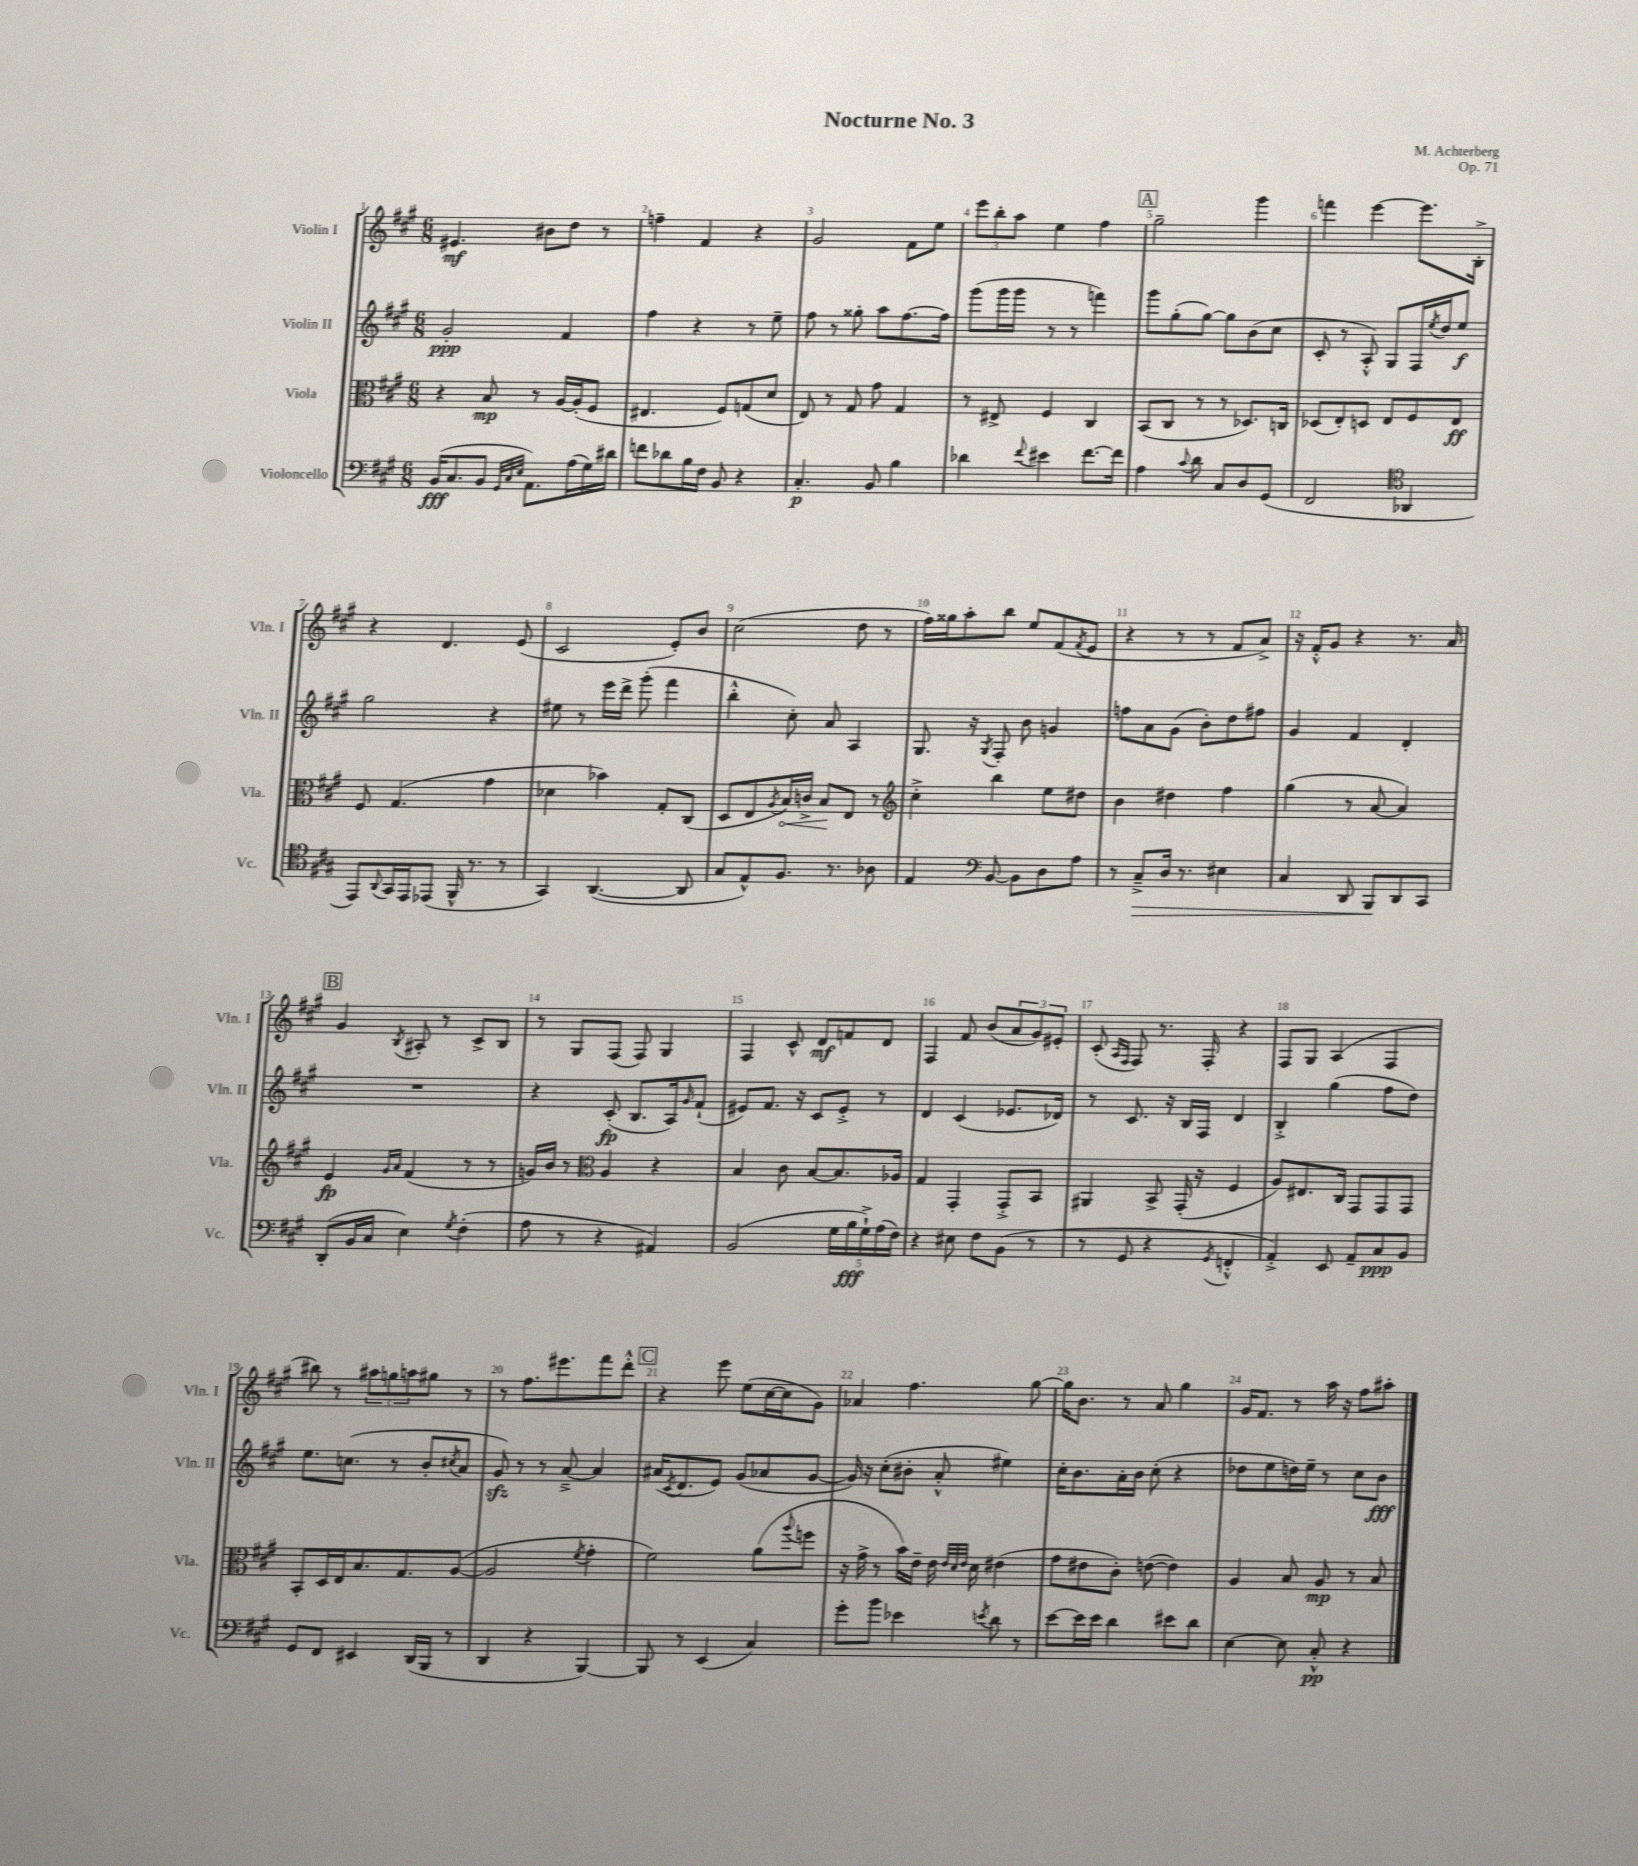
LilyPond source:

\header { title = "Nocturne No. 3" composer = "M. Achterberg" opus = "Op. 71" }
<<
\new StaffGroup <<
\new Staff = "s0" \with { instrumentName = "Violin I" shortInstrumentName = "Vln. I" } {
    \clef treble \key a \major \numericTimeSignature \time 6/8
    eis'4.\mf bis'8 d''8 r8 |
    f''4-- fis'4 r4 |
    gis'2 fis'8 e''8 |
    \tuplet 3/2 { e'''8 b''8-. a''8 } e''4 fis''4 |
    \mark \markup { \box "A" } gis''2-- gis'''4 |
    f'''4 e'''4~ e'''8. b16-.-> |
    r4 d'4. e'8( |
    cis'2 e'8-.) b'8 |
    cis''2( d''8 r8 |
    fis''16) gisis''16 a''8-. b''8 e''8 fis'8( \acciaccatura { fis'8 } e'8 |
    r4 r8 r8 fis'8 a'8->) |
    r16 fis'16-.-^ gis'8 r4 r8. a'16 |
    \mark \markup { \box "B" } gis'4 \acciaccatura { b8 } ais8-. r8 cis'8-> b8 |
    r8 gis8 fis8( fis8) gis4 |
    fis4 cis'8-^ d'8\mf f'8 d'8 |
    fis4 fis'8 b'8( \tuplet 3/2 { a'8 gis'8) eis'8-. } |
    cis'8-.( \grace { a16 fis16 } fis8) r8. fis16-. r4 |
    fis8 gis8 a4( fis4 |
    bis''8) r8 \tuplet 3/2 { ais''8 g''8 a''8 } gis''8 r8 |
    r8 fis''8. eis'''8. fis'''8 d'''8-.-^ |
    \mark \markup { \box "C" } r4 e'''8 e''8( cis''16~ cis''16 gis'8) |
    aes'4 fis''4. gis''8~ |
    gis''16 b'8. r8 a'8 gis''4 |
    gis'16 fis'8. r8 a''16 r16 fis''8 ais''8-. \bar "|." |
}
\new Staff = "s1" \with { instrumentName = "Violin II" shortInstrumentName = "Vln. II" } {
    \clef treble \key a \major \numericTimeSignature \time 6/8
    gis'2-.\ppp fis'4 |
    fis''4 r4 r8 e''8-- |
    fis''8 r8 gisis''8-. a''8 fis''8.~ fis''16 |
    gis'''8( gis'''16 gis'''16 r8 r8 f'''4) |
    \mark \markup { \box "A" } gis'''8 gis''8-.( gis''8~) gis''8 b'8( cis''8 |
    cis'8-. r8 a8-.-^) gis8 fis16 \acciaccatura { e''8 } d''16 e''8\f |
    gis''2 r4 |
    eis''8 r8 e'''16 d'''16-> gis'''8-.( fis'''4 |
    b''4-.-^ cis''8-.) a'8 a4 |
    gis8. r16 \acciaccatura { gis8 } fis8-. b'8 g'4 |
    f''8 a'8 gis'8( b'8-.) d''8 fis''8 |
    gis'4 fis'4 d'4-. |
    \mark \markup { \box "B" } R2. |
    r4 cis'8-.\fp( b8. a16) \grace { gis'16 } fis'8-!( |
    eis'8) fis'8. r16 cis'8 eis'8-.-> r8 |
    d'4 cis'4( ees'8. des'16) |
    r8 cis'8. r16 b16 fis16 d'4 |
    b4-.-> gis''4( fis''8 d''8) |
    e''8. c''8.( r8 b'8-. \acciaccatura { cis''8 } a'8 |
    gis'8\sfz) r8 r8 a'8~---> a'4 |
    \mark \markup { \box "C" } ais'16( \acciaccatura { cis'8 } d'8. e'8) gis'8( aes'8 gis'8~ |
    gis'16) r16 cis''8-.( bis'8-. a'8-.-^ eis''4) |
    cis''16-. b'8. a'16-. b'16 cis''8-.( r4 |
    des''8 e''8 d''16) e''16-- r8 cis''8 b'8\fff \bar "|." |
}
\new Staff = "s2" \with { instrumentName = "Viola" shortInstrumentName = "Vla." } {
    \clef alto \key a \major \numericTimeSignature \time 6/8
    r4 b8\mp r8 a16~ a16-.( fis8 |
    eis4. fis8) g8( d'8 |
    e8) r8 gis8 gis'8 gis4 |
    r8 eis8-> fis4 cis4 |
    \mark \markup { \box "A" } b,8( cis8 r8 r8 des8.) c16 |
    des8( e8-.) d8 e8 fis8 e8\ff |
    fis8 gis4.( gis'4 |
    des'4 bes'4) gis8-. cis8( |
    d8 e8 \acciaccatura { a8 } \once \override Hairpin.circled-tip = ##t b16\<) c'16-> b8\! e8 r8 |
    \clef treble cis''4-.-> b''4 e''8 dis''8 |
    b'4 dis''4 fis''4 |
    gis''4( r8 a'8~ a'4) |
    \mark \markup { \box "B" } e'4\fp \grace { gis'16 a'16 } fis'4( r8 r8 |
    g'16) b'16 r8 \clef alto a4 r4 |
    b4 cis'8 b8~ b8. aes16 |
    gis4 gis,4-. gis,8-.-> b,8 |
    ais,4 b,8-> gis,16-.( r16 fis4 |
    a8) eis8. cis16 gis,8 gis,8 gis,8 |
    b,8-. d16 e16 b8. gis8. a8~( |
    a2 \acciaccatura { fis'8 } gis'4-. |
    \mark \markup { \box "C" } fis'2) a'8( \appoggiatura { a''8 } f''8 |
    r16 gis'16-> r8 b'16) e'16-- e'16 \grace { e'32 d'32 e'32 } d'16 eis'4( |
    gis'8 eis'8 cis'8-.) e'8~( e'4) |
    a4 b8 a8\mp r8 b8 \bar "|." |
}
\new Staff = "s3" \with { instrumentName = "Violoncello" shortInstrumentName = "Vc." } {
    \clef bass \key a \major \numericTimeSignature \time 6/8
    b,16\fff( cis8. b,8 \grace { gis,32 cis32 e32 } a,8.) a16( gis16) dis'16 |
    f'8 des'8 b16 fis16 b,8 r4 |
    cis4.-.\p b,8 b4 |
    des'4 \appoggiatura { fis'8 } eis'4 fis'8.~ fis'16 |
    \mark \markup { \box "A" } a4 \appoggiatura { cis'8 } d'8 cis8 d8 gis,8( |
    fis,2 \clef tenor aes,4 |
    e,8) \appoggiatura { a,8 } gis,16 e,16 ees,8( fis,16-^ r8. r8 |
    gis,4) a,4.~( a,8 |
    gis8 e8-^) fis8. r8. aes8 |
    e4 \clef bass b,8~ b,8 d8 a8 |
    r8 cis8--->\> d16 r8. eis4 |
    cis4 d,8 b,,8\! d,8 cis,8 |
    \mark \markup { \box "B" } d,8-.( b,16 cis16 e4) \acciaccatura { gis8 } fis4-.( |
    a8 r8 r4 ais,4) |
    b,2( \tuplet 5/4 { gis16 b16\fff gis16-!->) a16( fis16) } |
    r4 eis8 fis8 b,8( r8 |
    r8 gis,8 r4 \acciaccatura { gis,8 } f,4-.-^ |
    a,4-.->) e,8 a,8-- cis8\ppp b,8 |
    gis,8 fis,8 eis,4 d,16( b,,16 r8 |
    d,4 r4 b,,4~) |
    \mark \markup { \box "C" } b,,8 r8 e,4( cis4) |
    gis'8-. b'8 ees'4 \acciaccatura { e'8 } d'8 r8 |
    e'8~ e'16 e'16 d'4 eis'8 d'8 |
    e4~ e8 cis8-.-^\pp r4 \bar "|." |
}
>>
>>
\layout { \context { \Score \override BarNumber.break-visibility = ##(#f #t #t) barNumberVisibility = #all-bar-numbers-visible } }
